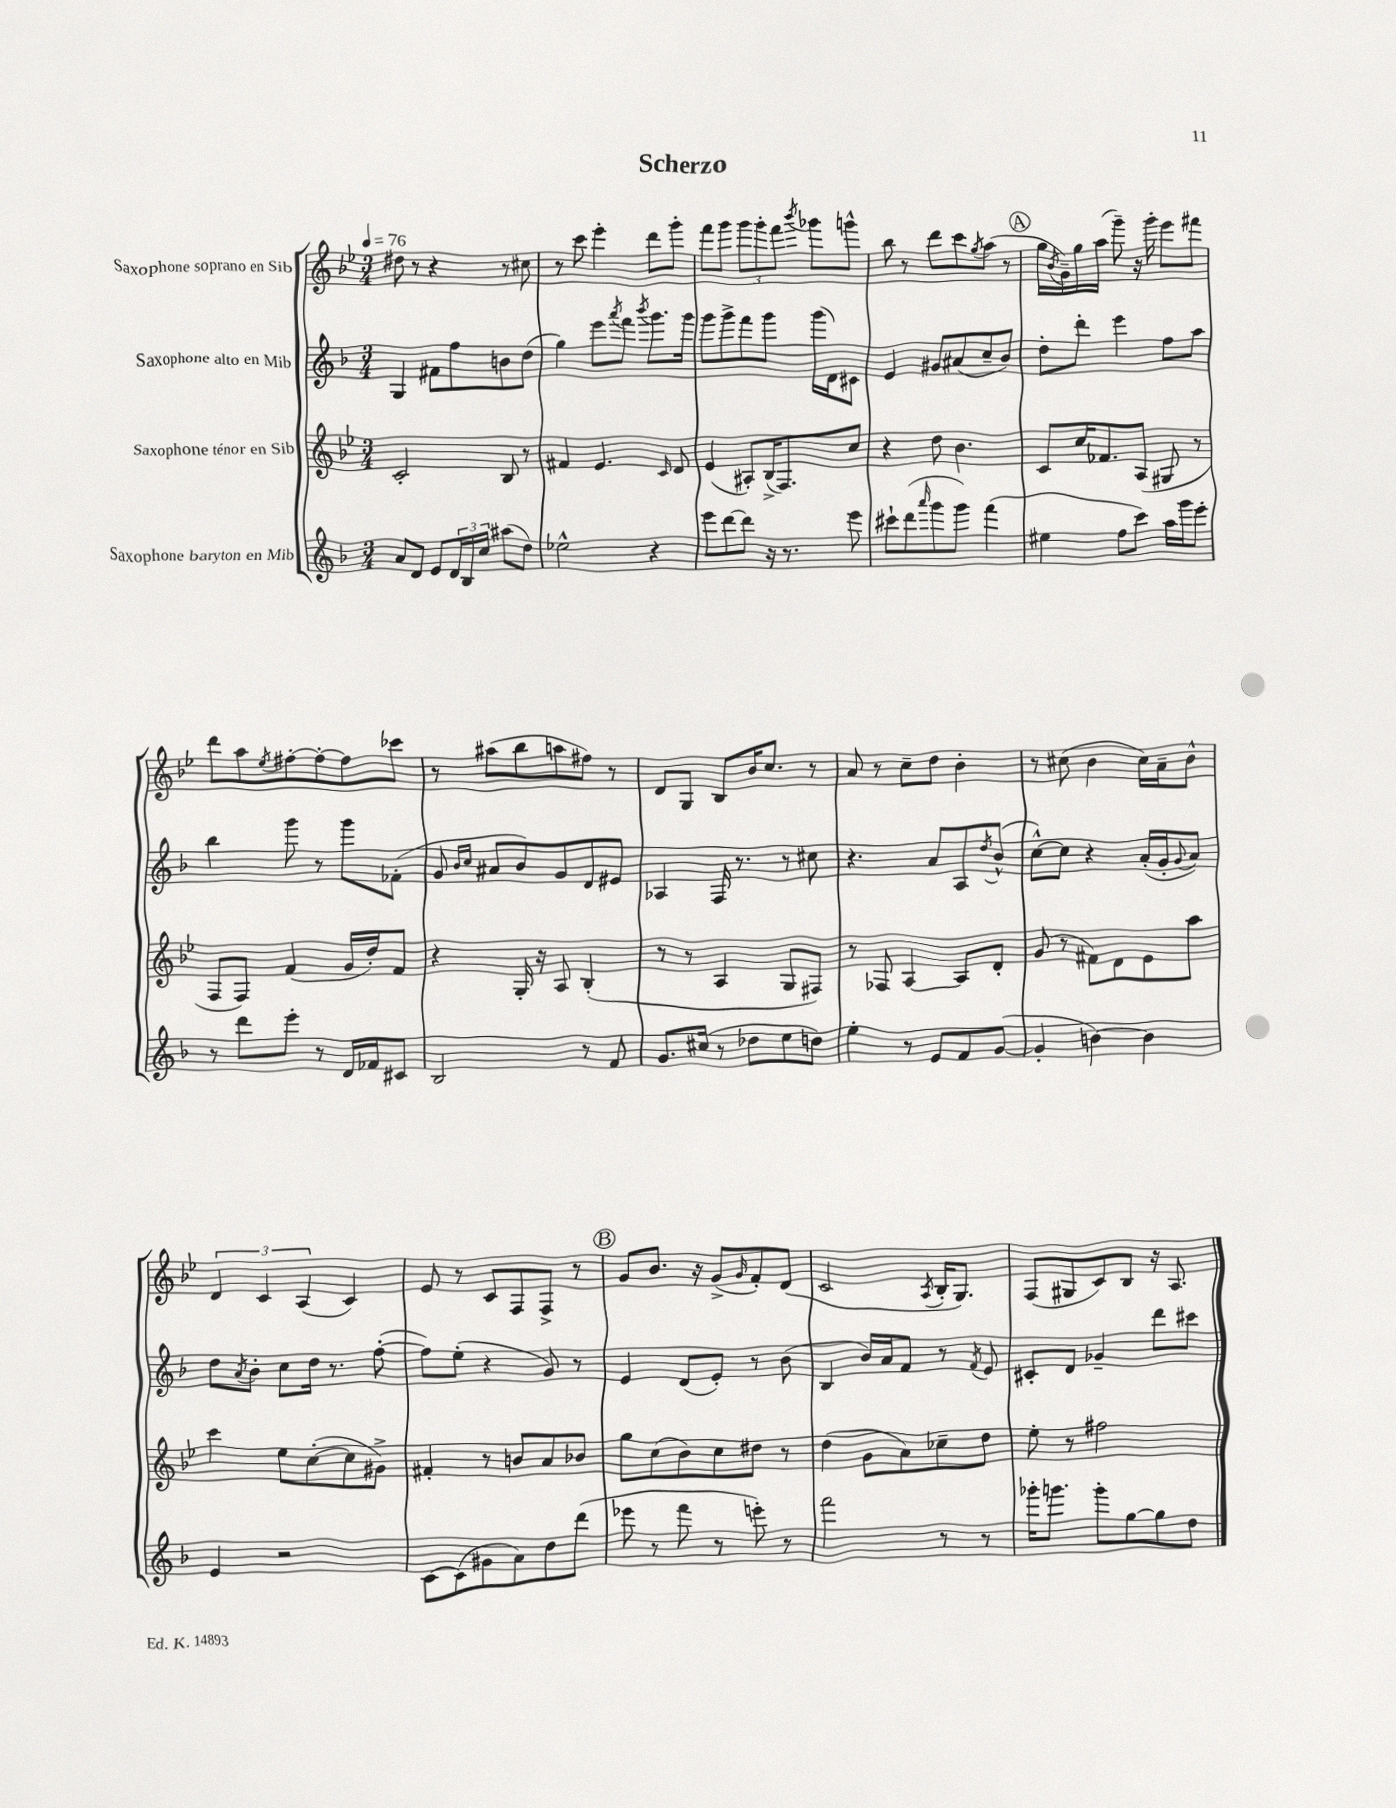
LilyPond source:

\header { title = "Scherzo" }
<<
\new StaffGroup <<
\new Staff = "s0" \with { instrumentName = "Saxophone soprano en Sib" } {
    \clef treble \key bes \major \numericTimeSignature \time 3/4 \tempo 4 = 76
    dis''8 r8 r4 r8 cis''8 |
    r8 c'''8 ees'''4-. d'''8 g'''8-. |
    f'''8 g'''8 \tuplet 3/2 { g'''8 g'''8-. f'''8 } \acciaccatura { bes'''8 } ges'''8 g'''8-^ |
    bes''8 r8 d'''8 c'''8 \acciaccatura { g''8 } a''8( r8 |
    \mark \markup { \circle "A" } g''16 \acciaccatura { bes'8 } g'16--) g''16 a''16( g'''8--) r16 g'''16-. ees'''8 fis'''8 |
    d'''8 a''8 \acciaccatura { ees''8 } fis''8~-. fis''8~-. fis''8 ces'''8 |
    r8 ais''8( bes''8 a''8 fis''8) r8 |
    d'8 g8 bes8 bes'16 c''8. r8 |
    a'8 r8 c''8-- d''8 bes'4-. |
    r8 cis''8( bes'4 cis''16) a'16-- bes'8-^ |
    \tuplet 3/2 { d'4 c'4 a4( } c'4) |
    ees'8 r8 c'8 f8 f8-> r8 |
    \mark \markup { \circle "B" } g'8 bes'8. r16 g'8->( \grace { g'16 } f'8-.) d'8( |
    c'2 \acciaccatura { a8 } bes16-. g8.) |
    f8( gis8 c'8) bes8 r16 a8. \bar "|." |
}
\new Staff = "s1" \with { instrumentName = "Saxophone alto en Mib" } {
    \clef treble \key f \major \numericTimeSignature \time 3/4
    g4 fis'8 f''8 b'8 d''8( |
    g''4) e'''8 \acciaccatura { a'''8 } f'''8 \acciaccatura { bes'''8 } g'''8. g'''16 |
    g'''8 g'''8-> f'''8 g'''8 g'''16( d'16) cis'8 |
    e'4 gis'8 ais'8( c''8-- bes'8) |
    \mark \markup { \circle "A" } d''8-. d'''8-. e'''4 f''8 a''8 |
    bes''4 g'''8 r8 g'''8 fes'8-.( |
    g'8 \grace { bes'16 c''16 } ais'8 bes'8) g'8 d'8 eis'8 |
    aes4 f16 r8. r8 cis''8 |
    r4. a'8 a8 \acciaccatura { d''8 } bes'8-^( |
    c''8~-^) c''8 r4 a'16-.( g'16-. \appoggiatura { g'8 } a'8) |
    d''8 \acciaccatura { a'8 } bes'8-. c''8 d''16 r8. f''8~-.( |
    f''8) e''8-.( r4 g'8) r8 |
    \mark \markup { \circle "B" } e'4 d'8( e'8-.) r8 bes'8( |
    bes4 bes'16) a'16 f'8 r8 \acciaccatura { f'8 } e'8 |
    cis'8-. d'8 ges'4-- d'''8 cis'''8 \bar "|." |
}
\new Staff = "s2" \with { instrumentName = "Saxophone ténor en Sib" } {
    \clef treble \key bes \major \numericTimeSignature \time 3/4
    c'2-. bes8 r8 |
    fis'4 ees'4. \grace { c'16 } d'8 |
    ees'4( ais8-.) bes16->( f8.) c''8 |
    r4 d''8 bes'4. |
    \mark \markup { \circle "A" } c'8 c''16 fes'8. a8( gis8 r8 |
    f8 f8) f'4( g'16 d''16-.) f'8 |
    r4 g16-. r16 a8 bes4-.( |
    r8 r8 a4 g8 fis8) |
    r8 fes8 a4~ a8 d'8-. |
    g'8( r8 fis'8) d'8 ees'8 a''8 |
    c'''4 ees''8 c''8~-.( c''8 gis'8->) |
    fis'4-. r8 b'8 a'8 bes'8 |
    \mark \markup { \circle "B" } g''8 c''8( bes'8) c''8 dis''8 r8 |
    d''4( g'8 a'8) ces''8-- d''8 |
    ees''8-. r8 fis''2 \bar "|." |
}
\new Staff = "s3" \with { instrumentName = "Saxophone baryton en Mib" } {
    \clef treble \key f \major \numericTimeSignature \time 3/4
    a'8 d'8 e'8 \tuplet 3/2 { d'16 bes16 c''16 } ais''8( d''8) |
    ees''2-^ r4 |
    e'''8 d'''8~ d'''8 r16 r8. e'''8 |
    cis'''8-! d'''8( \grace { a'''16 } g'''8 g'''8) f'''4( |
    \mark \markup { \circle "A" } eis''4 f''8 c'''8) a''16 g'''16 e'''8-. |
    r8 d'''8 e'''8-. r8 d'16 fes'16 cis'8 |
    bes2 r8 f'8 |
    g'8. cis''16( r8 des''8 e''8 d''8) |
    e''4-. r8 e'8 f'8 g'8~( |
    g'4-. b'4~) b'4 |
    e'4 r2 |
    c'8~ c'8( gis'8 a'8) d''8 d'''8( |
    \mark \markup { \circle "B" } ees'''8 r8 f'''8 r8 e'''8-.) r8 |
    f'''2 r8 r8 |
    ges'''16-. g'''8. g'''8-. g''8~ g''8 d''8 \bar "|." |
}
>>
>>
\layout { \context { \Score \remove "Bar_number_engraver" } }
